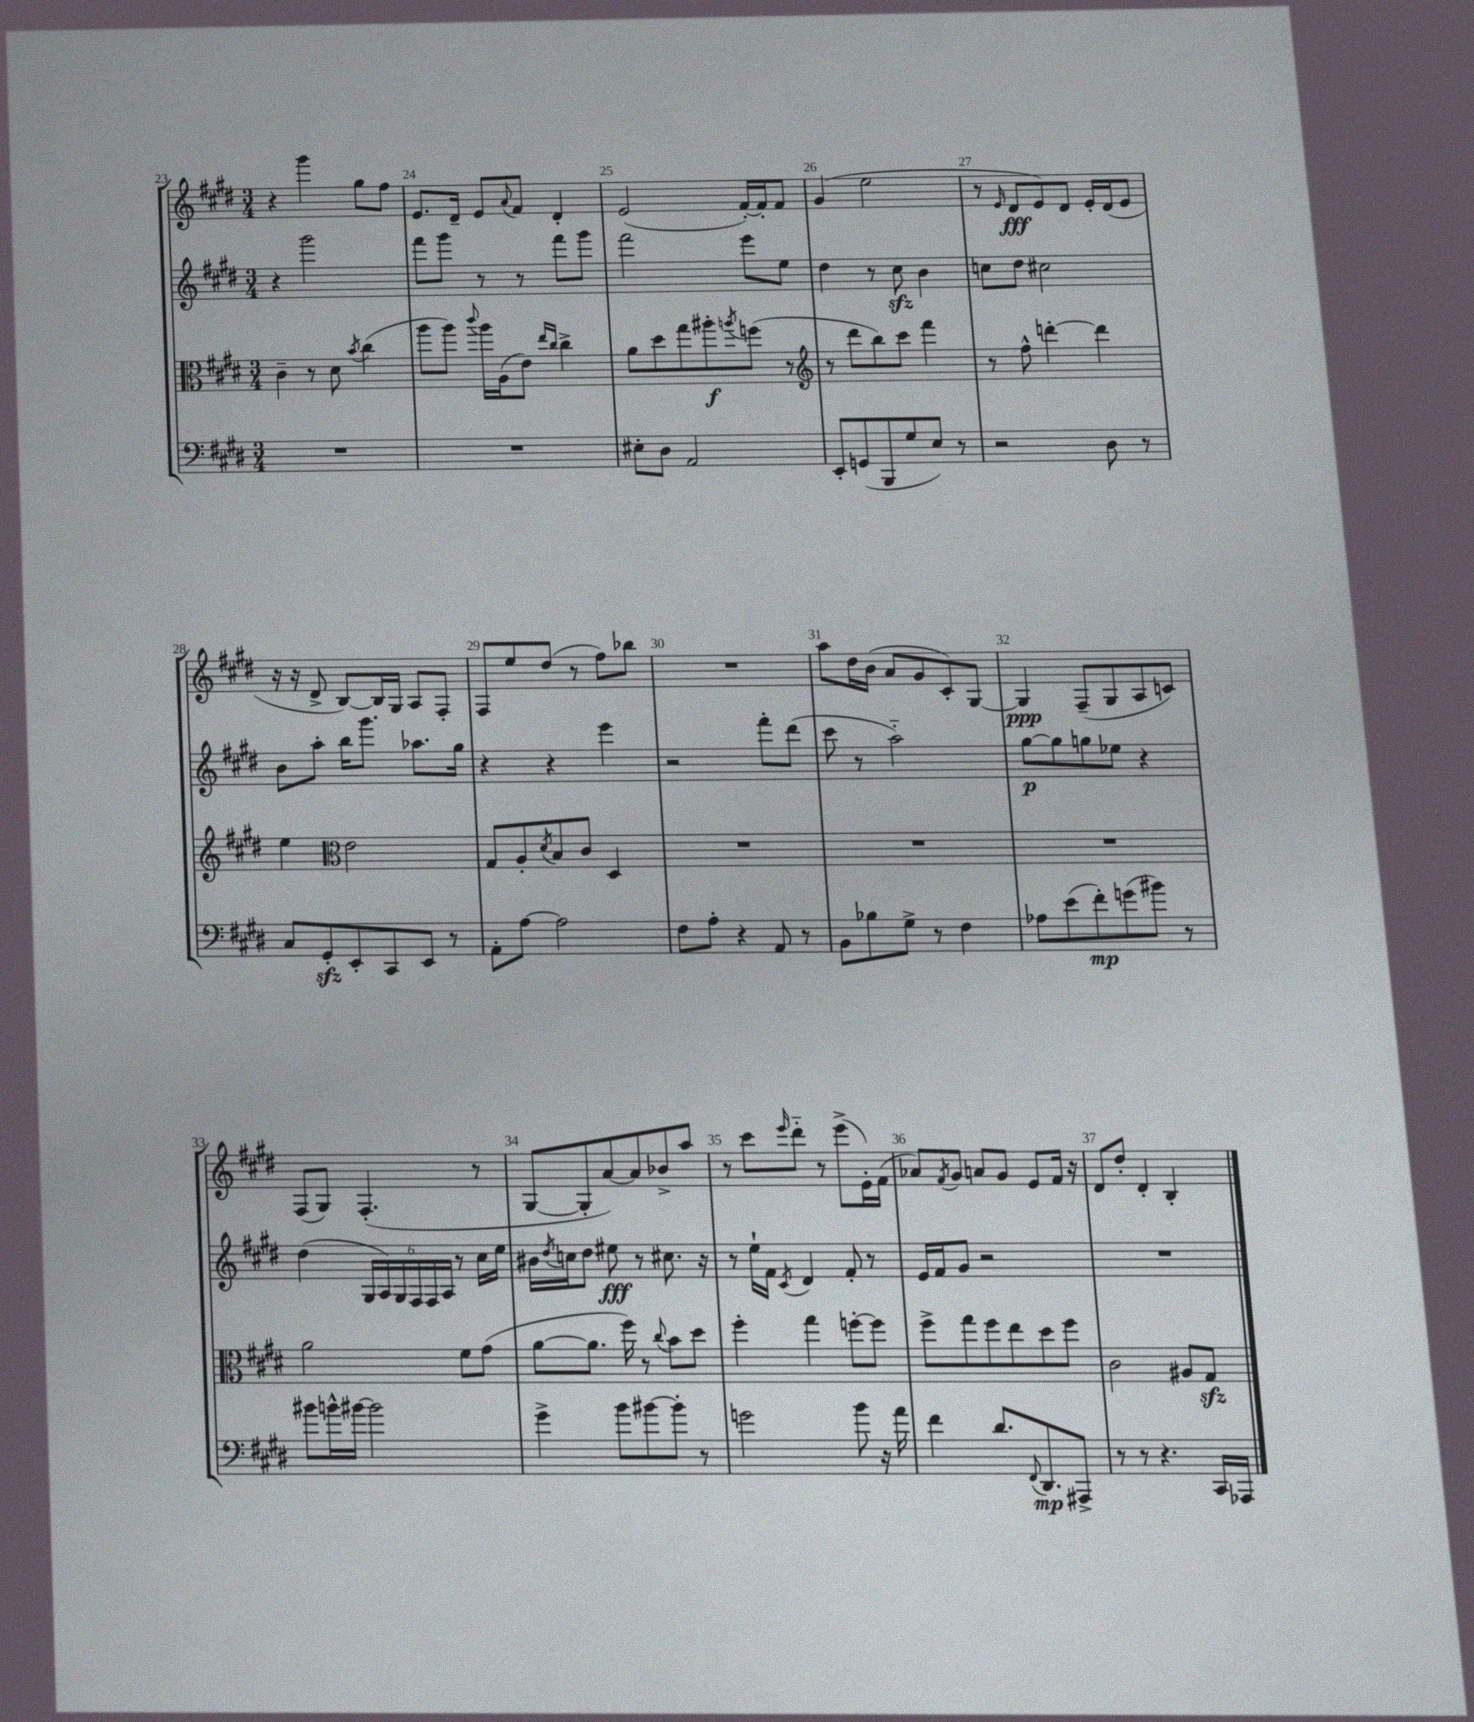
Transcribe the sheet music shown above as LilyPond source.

<<
\new StaffGroup <<
\new Staff = "s0" {
    \clef treble \key e \major \numericTimeSignature \time 3/4
    r4 gis'''4 gis''8 fis''8 |
    e'8. dis'16-- e'8 \appoggiatura { a'8 } fis'8 dis'4-. |
    e'2( fis'16~-.) fis'16-. fis'8 |
    gis'4( e''2 |
    r8 \grace { e'16 } dis'8\fff e'8) dis'8 e'16-. dis'16( e'8 |
    r16 r16 dis'8-> b8~) b16 gis16 a8 fis8-. |
    fis8 e''8 dis''8( r8 fis''8) bes''8 |
    R2. |
    a''8 dis''16 b'16( a'8 gis'8 cis'8-.) gis8~ |
    gis4\ppp fis8--( gis8 a8 c'8) |
    fis8( gis8) fis4.-.( r8 |
    gis8~ gis8-. a'8~) a'8 bes'8-> a''8 |
    r8 cis'''8 \grace { e'''16 } dis'''8-_ r8 e'''8->( e'16-.) fis'16( |
    aes'8) \acciaccatura { fis'8 } gis'8 a'8 gis'8 e'8 fis'16 r16 |
    dis'8 dis''8-. dis'4-. b4-. \bar "|." |
}
\new Staff = "s1" {
    \clef treble \key e \major \numericTimeSignature \time 3/4
    r4 gis'''2 |
    fis'''8 gis'''8 r8 r8 fis'''8 gis'''8 |
    fis'''2 e'''8 e''8 |
    dis''4 r8 cis''8\sfz b'4 |
    c''8 dis''8 cis''2 |
    b'8 a''8-. b''16 gis'''8. aes''8. gis''16 |
    r4 r4 e'''4 |
    r2 fis'''8-. dis'''8( |
    cis'''8 r8 a''2-_) |
    gis''8~\p gis''8 g''8 ees''8 r4 |
    dis''4( \tuplet 6/4 { gis16 a16) gis16 fis16 fis16 a16 } r8 cis''16 e''16 |
    bis'16 \acciaccatura { dis''8 } c''16 dis''8 eis''8\fff r8 cis''8. r16 |
    r8 e''16-! fis'16 \acciaccatura { cis'8 } dis'4 fis'8-. r8 |
    e'16 fis'16 gis'8 r2 |
    R2. \bar "|." |
}
\new Staff = "s2" {
    \clef alto \key e \major \numericTimeSignature \time 3/4
    cis'4-- r8 dis'8 \acciaccatura { b'8 } cis''4( |
    a''8 a''8) \appoggiatura { cis'''8 } a''16 a16( e'8) \grace { e''16 cis''16 } cis''4-> |
    a'8 dis''8 gis''8 ais''8-.\f \acciaccatura { a''8 } f''8( r8 |
    \clef treble r8 dis'''8 b''8) cis'''8 fis'''4 |
    r8 fis''8-^ d'''4~-. d'''4 |
    e''4 \clef alto e'2 |
    gis8 a8-. \acciaccatura { dis'8 } b8 cis'8 dis4 |
    R2. |
    R2. |
    R2. |
    a'2 fis'8 gis'8( |
    a'8~ a'8. fis''16) r8 \appoggiatura { cis''8 } b'8 dis''8 |
    fis''4-. gis''4 f''8~-. f''8 |
    fis''8-> gis''8 fis''8 e''8 dis''8 fis''8 |
    cis'2 ais8 gis8\sfz \bar "|." |
}
\new Staff = "s3" {
    \clef bass \key e \major \numericTimeSignature \time 3/4
    R2. |
    R2. |
    eis8-. dis8 a,2 |
    e,8-. g,8( b,,8 gis8 e8) r8 |
    r2 dis8 r8 |
    cis8 gis,8-.\sfz e,8-. cis,8 e,8 r8 |
    a,8-. a8~ a2 |
    fis8 a8-. r4 a,8 r8 |
    b,8 bes8 gis8-> r8 fis4 |
    aes8 e'8( fis'8-.\mp) g'8( bis'8) r8 |
    bis'8 b'16-^ bis'16~ bis'2 |
    gis'4-> b'8 bis'8~ bis'8-. r8 |
    g'2 b'8 r16 a'16 |
    fis'4 dis'8. \appoggiatura { fis,8 } dis,8.\mp ais,,8-> |
    r8 r8 r4. cis,16 aes,,16 \bar "|." |
}
>>
>>
\layout { \context { \Score currentBarNumber = #23 \override BarNumber.break-visibility = ##(#f #t #t) barNumberVisibility = #all-bar-numbers-visible } }
